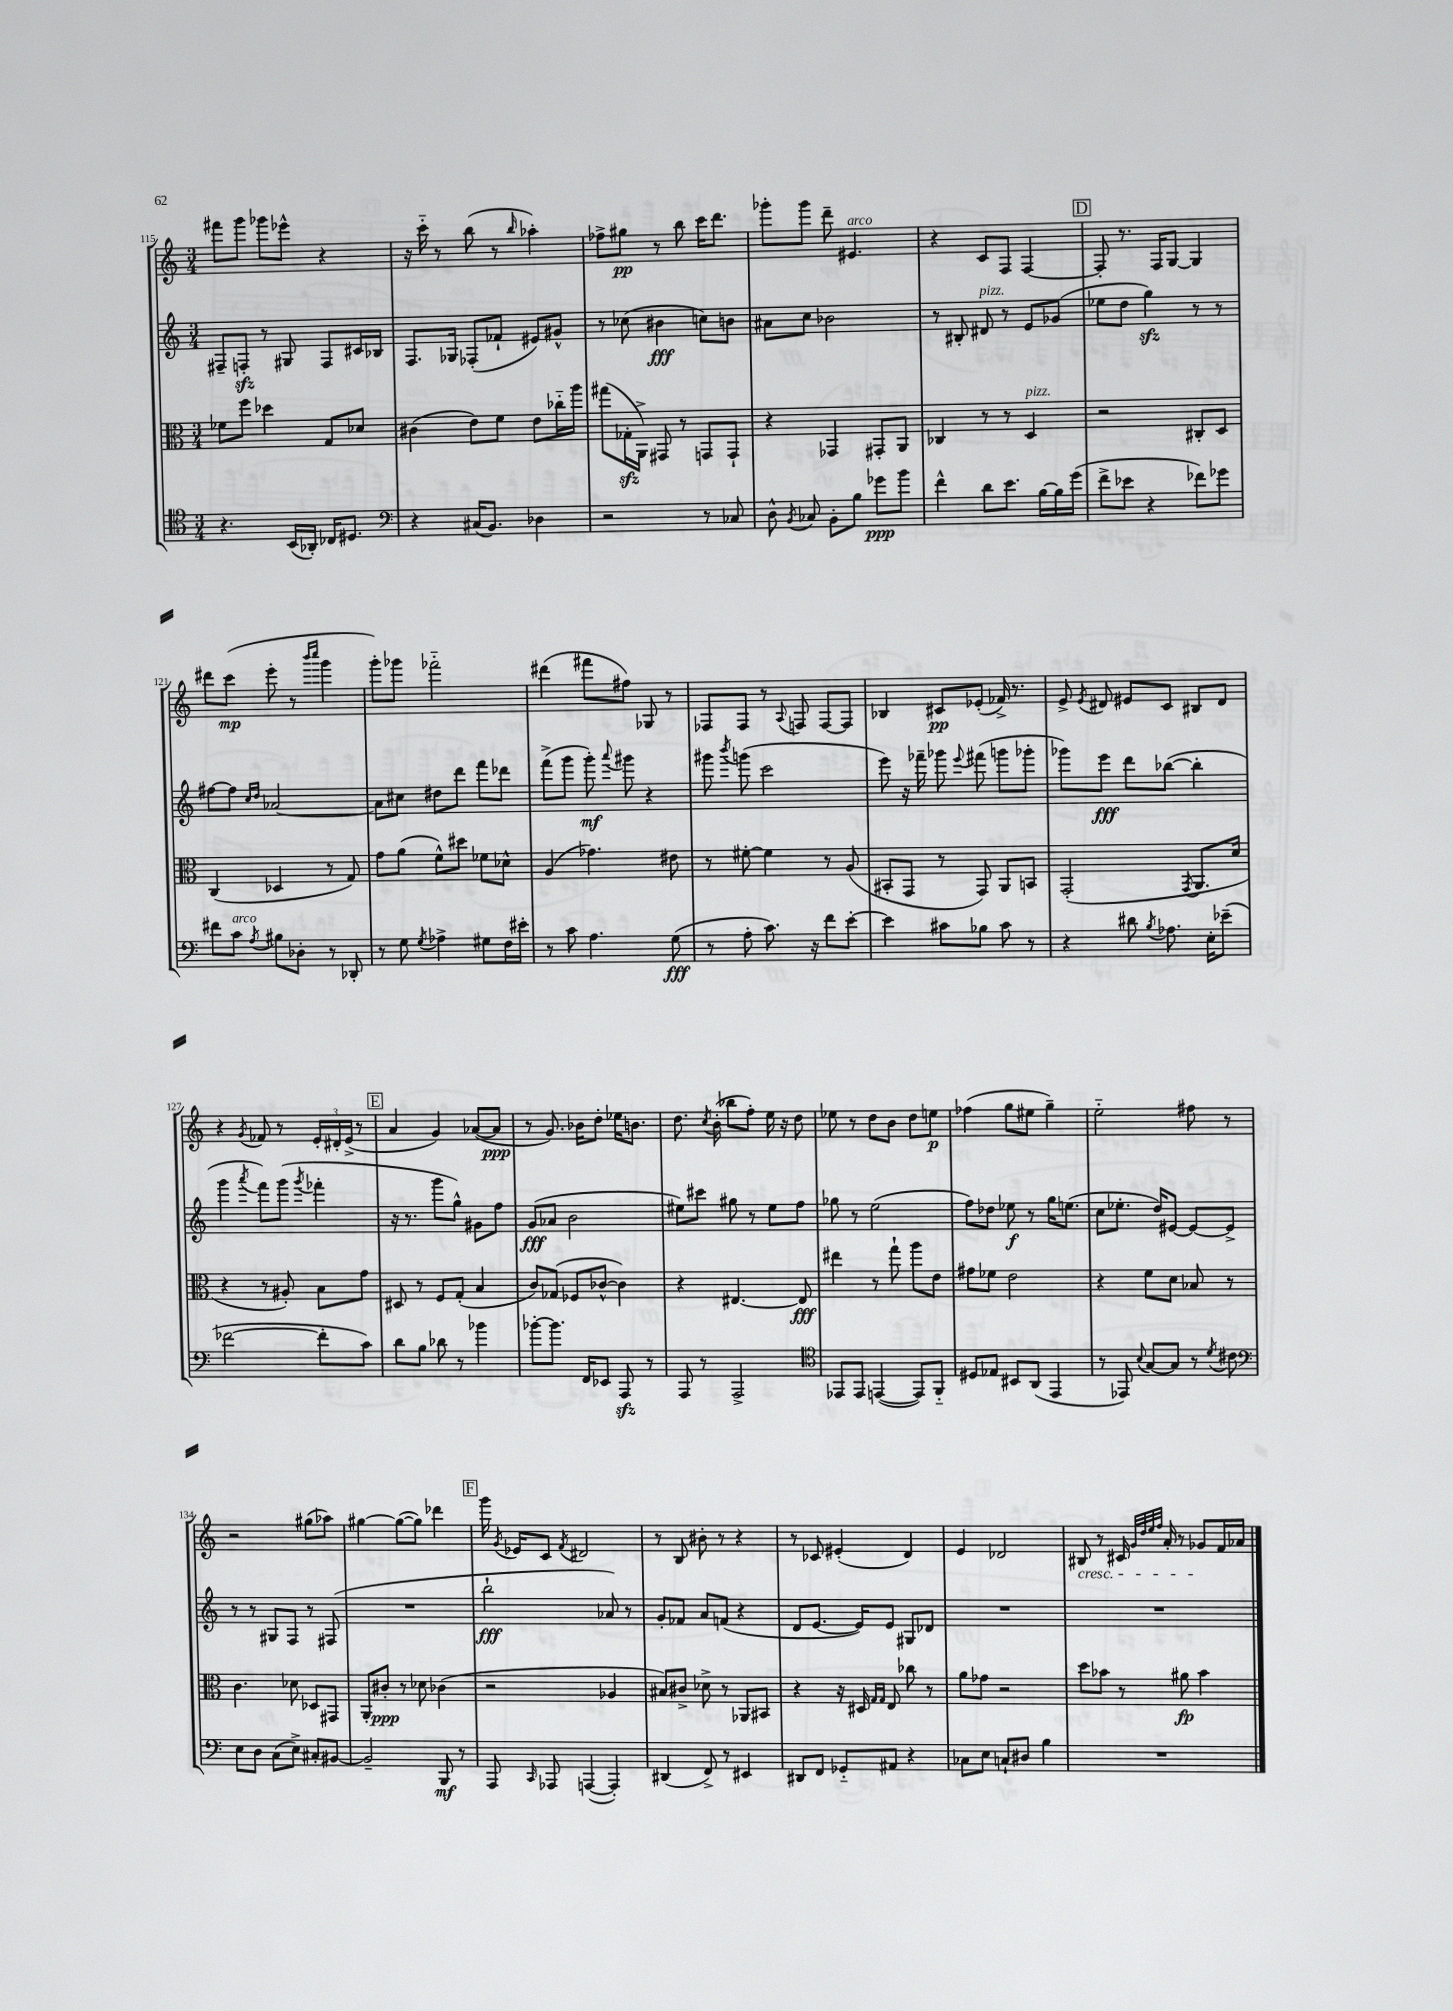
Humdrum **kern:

**kern	**dynam	**kern	**dynam	**kern	**dynam	**kern	**dynam
*part4	*part4	*part3	*part3	*part2	*part2	*part1	*part1
*staff4	*staff4	*staff3	*staff3	*staff2	*staff2	*staff1	*staff1
*clefC4	*	*clefC3	*	*clefG2	*	*clefG2	*
*k[]	*	*k[]	*	*k[]	*	*k[]	*
*M3/4	*	*M3/4	*	*M3/4	*	*M3/4	*
=115	=115	=115	=115	=115	=115	=115	=115
4.r	.	8f-X\L	.	8F#X~/L	.	8fff#X\L	.
.	.	8ff\J	.	8Fnzz'/J	.	8ggg\J	.
.	.	4dd-X\	.	8r	.	8ggg-X\L	.
(16BB/LL	.	.	.	8G#X/	.	8eee-X^^\J	.
16AA-X'/JJ)	.	.	.	.	.	.	.
16C-X/KL	.	8G/L	.	8F/L	.	4r	.
8.D#X/J	.	.	.	.	.	.	.
.	.	8d-X/J	.	16c#X/L	.	.	.
.	.	.	.	16B-X/JJ	.	.	.
=116	=116	=116	=116	=116	=116	=116	=116
*clefF4	*	*	*	*	*	*	*
4r	.	(4c#X\	.	8.F/L	.	16r	.
.	.	.	.	.	.	16ccc\	.
.	.	.	.	.	.	8r	.
.	.	.	.	16G-X/Jk	.	.	.
(16C#X/KL	.	8e\L)	.	(8F-X'/L	.	(8bb\	.
8.BB/J)	.	.	.	.	.	.	.
.	.	8f\J	.	8f-X`/J	.	8r	.
.	.	.	.	.	.	16qqbb/	.
4D-X\	.	8e\L	.	8e#X/L)	.	4aa-X'\)	.
.	.	16cc-X\L	.	8g#X^^/J	.	.	.
.	.	16aa\JJ	.	.	.	.	.
=117	=117	=117	=117	=117	=117	=117	=117
2r	.	(8gg#X\L	.	8r	.	8ff-X^\L	.
.	.	16G-Xzz'\L	.	(8cc-X\	.	8gg#X\J	pp
.	.	16AA^\JJ)	.	.	.	.	.
.	.	8GG#X/	.	4b#X\	fff	8r	.
.	.	8r	.	.	.	8bb\	.
8r	.	8GGn/L	.	8ccn\L)	.	16ccc\KL	.
.	.	.	.	.	.	8.ddd\J	.
8C-X/	.	8GG`/J	.	8bn\J	.	.	.
=118	=118	=118	=118	=118	=118	=118	=118
8D^^\	.	4r	.	8a#X\L	.	8ggg-X'\L	.
8qBB/	.	.	.	.	.	.	.
8C-X/	.	.	.	8cc\J	.	8ggg-\J	.
8BB'\L	.	4GG-X/	.	2b-X\	.	8ddd~\	.
!	!	!	!	!	!	!LO:TX:a:i:t=arco	!
8B\J	.	.	.	.	.	4.e#X/	.
8g-X\L	ppp	8GG#X'/L	.	.	.	.	.
8b\J	.	8AA/J	.	.	.	.	.
=119	=119	=119	=119	=119	=119	=119	=119
4f^^\	.	4C-X/	.	8r	.	4r	.
.	.	.	.	8B#X'/	.	.	.
!	!	!	!	!LO:TX:a:i:t=pizz.	!	!	!
8d\L	.	8r	.	8d#X/	.	8c/L	.
8.e\J	.	8r	.	8r	.	8F/J	.
!	!	!LO:TX:a:i:t=pizz.	!	!	!	!	!
.	.	4D/	.	8e/L	.	[4F/	.
[16B\LL	.	.	.	.	.	.	.
16B\]	.	.	.	(8g-X/J	.	.	.
(16g\JJ	.	.	.	.	.	.	.
!!LO:REH:place=s1:t=D
=120	=120	=120	=120	=120	=120	=120	=120
8f^\L	.	2r	.	8ee-X\L	.	8F'/]	.
8e-X\J	.	.	.	8dd\J	.	8.r	.
4r	.	.	.	4ggzz\)	.	.	.
.	.	.	.	.	.	16F/KL	.
.	.	.	.	.	.	[8G/J	.
8f-X\L)	.	8C#X'/L	.	8r	.	4G/]	.
8g-X\J	.	8D/J	.	8r	.	.	.
!!LO:LB:g=z
=121	=121	=121	=121	=121	=121	=121	=121
8f#X\L	.	(4C/	.	[8ff#X\L	.	8ddd#X\L	.
!LO:TX:a:i:t=arco	!	!	!	!	!	!	!
8c\J	.	.	.	8ff#\J]	.	(8ccc\J	mp
.	.	.	.	16qqcc/LL	.	.	.
8qA/	.	.	.	16qqdd/JJ	.	.	.
8B#X\L	.	4D-X/	.	[2a-X/	.	8eee'\	.
8D-X'\J	.	.	.	.	.	8r	.
.	.	.	.	.	.	16qqbbb/LL	.
.	.	.	.	.	.	16qqcccc/JJ	.
8r	.	8r	.	.	.	4ggg\	.
8DD-X'/	.	8G/)	.	.	.	.	.
=122	=122	=122	=122	=122	=122	=122	=122
8r	.	8g\L	.	8a-\L]	.	8ggg'\L)	.
8G\	.	(8a\J	.	8cc#X\J	.	8ggg-X\J	.
8qG/	.	.	.	.	.	.	.
4A-X^\	.	8f^^\L)	.	8dd#X\L	.	2fff-X\	.
.	.	8dd#X\J	.	8ddd\J	.	.	.
8G#X\L	.	8f-X\L	.	8fff\L	.	.	.
16F\L	.	8d-X^^\J	.	8ddd-X\J	.	.	.
16e#X'\JJ	.	.	.	.	.	.	.
=123	=123	=123	=123	=123	=123	=123	=123
8r	.	(4A/	.	(8fff^\L	.	(4ddd#X\	.
8c\	.	.	.	8ggg\J	.	.	.
4.A\	.	4.g-X\)	.	8ggg'\)	mf	8fff#X\L	.
.	.	.	.	8qqaaa/	.	.	.
.	.	.	.	8ggg#X\	.	8ff#X\J)	.
.	.	.	.	4r	.	8G-X/	.
(8G\	fff	8e#X\	.	.	.	8r	.
=124	=124	=124	=124	=124	=124	=124	=124
8r	.	8r	.	8ggg#X\	.	8F-X/L	.
.	.	.	.	8qbbb/	.	.	.
8A'\	.	[8f#X'\	.	(8gggn\	.	8F-/J	.
8.c\)	.	4f#\]	.	2ccc\	.	8r	.
.	.	.	.	.	.	8qqA/	.
.	.	.	.	.	.	8Fn/	.
16r	.	.	.	.	.	.	.
8f\L	.	8r	.	.	.	[8F/L	.
[8e'\J	.	(8A/	.	.	.	8F/J]	.
=125	=125	=125	=125	=125	=125	=125	=125
4e\]	.	8BB#X'/L	.	8eee\)	.	4B-X/	.
.	.	8GG/J	.	16r	.	.	.
.	.	.	.	16fff-X~\	.	.	.
8c#X\L	.	8r	.	8ggg-X\	.	8c#X/L	pp
.	.	.	.	8qqeee/	.	.	.
8B-X\J	.	8GG/)	.	(8fff#X\	.	(8e-X'/J	.
8c#\	.	8AA/L	.	8gggn\L	.	16f-X^/)	.
.	.	.	.	.	.	8.r	.
8r	.	8BBn/J	.	8ggg-X'\J	.	.	.
=126	=126	=126	=126	=126	=126	=126	=126
4r	.	(2GG'/	.	8ggg-X\L)	.	8e^/	.
.	.	.	.	.	.	8qe/	.
.	.	.	.	8eee\J	fff	8d#X/	.
8d#X\	.	.	.	8ddd\L	.	8e#X/L	.
8qB/	.	.	.	.	.	.	.
8.A-X\	.	.	.	([8bb-X\J	.	8c/J	.
.	.	8qGG/	.	.	.	.	.
.	.	8.AA/L	.	4bb-'\]	.	8B#X/L	.
16E'\KL	.	.	.	.	.	.	.
(8e-X~\J	.	.	.	.	.	8d#/J	.
.	.	16d/Jk	.	.	.	.	.
!!LO:LB:g=z
=127	=127	=127	=127	=127	=127	=127	=127
[2f-X\	.	4r	.	4ggg\	.	4r	.
.	.	.	.	8qaaa/	.	8qg/	.
.	.	8r	.	8fff\L)	.	8f-X/	.
.	.	8A#X'/)	.	(8ggg\J	.	8r	.
.	.	.	.	8qggg/	.	.	.
8f-'\L]	.	8B\L	.	4fff-X'\	.	24e'/LL	.
.	.	.	.	.	.	24d#X'/	.
.	.	.	.	.	.	(24e^/JJ	.
8c\J)	.	8g\J	.	.	.	8r	.
!!LO:REH:place=s1:t=E
=128	=128	=128	=128	=128	=128	=128	=128
8d\L	.	8D#X/	.	16r	.	4a/	.
.	.	.	.	8.r	.	.	.
8B\J	.	8r	.	.	.	.	.
8d-X\	.	8F/L	.	8ggg\L	.	4g/)	.
8r	.	(8G'/J	.	8gg^^\J)	.	.	.
4b-X\	.	4B/	.	8g#X\L	.	([8a-X/L	.
.	.	.	.	8ff\J	.	8a-/J]	ppp
=129	=129	=129	=129	=129	=129	=129	=129
[8b-X'\L	.	8c/L)	.	(8g/L	fff	8r	.
8.b-\J]	.	(8G-X/J	.	8a-X/J	.	8.g/)	.
.	.	8F-X/L	.	2b\	.	.	.
16FF/KL	.	.	.	.	.	16b-X\KL	.
8EE-X/J	.	[8c-X^^/J	.	.	.	8dd'\J	.
8AAAzz/	.	4c-\])	.	.	.	16ee-X\KL	.
.	.	.	.	.	.	8.bn\J	.
8r	.	.	.	.	.	.	.
=130	=130	=130	=130	=130	=130	=130	=130
8AAA/	.	4r	.	8ee#X\L)	.	8.dd\	.
8r	.	.	.	8ccc#X\J	.	.	.
.	.	.	.	.	.	8qcc/	.
.	.	.	.	.	.	(16b'\	.
2AAA^/	.	[4.E#X/	.	8gg#X\	.	8bb-X\L	.
.	.	.	.	8r	.	8ff'\J)	.
.	.	.	.	8ee#\L	.	16ee\	.
.	.	.	.	.	.	16r	.
.	.	8E#/]	fff	8ff\J	.	8dd\	.
=131	=131	=131	=131	=131	=131	=131	=131
*clefC4	*	*	*	*	*	*	*
8EE-X/L	.	4ee#X\	.	8gg-X\	.	8ee-X\	.
8EE-/J	.	.	.	8r	.	8r	.
([4EEn/	.	8r	.	(2ee\	.	8dd\L	.
.	.	8gg`\	.	.	.	8b\J	.
8EE/L])	.	8aa\L	.	.	.	8dd\L	.
8FF/J	.	8e\J	.	.	.	8een\J	p
=132	=132	=132	=132	=132	=132	=132	=132
8D#X/L	.	8g#X\L	.	8ff\L)	.	(4ff-X\	.
8E-X/J	.	8f-X\J	.	8dd-X\J	.	.	.
8BB#X/L	.	2e\	.	8ee-X\	f	8gg\L	.
(8AA/J	.	.	.	8r	.	8ee#X\J	.
4EE/	.	.	.	16gg\KL	.	4gg~\)	.
.	.	.	.	(8.een\J	.	.	.
=133	=133	=133	=133	=133	=133	=133	=133
8r	.	4r	.	8cc\L	.	2ee\	.
8EE-X/)	.	.	.	8.ee-X'\J	.	.	.
8qqB/	.	.	.	.	.	.	.
[8G/L	.	8f\L	.	.	.	.	.
.	.	.	.	16dd/KL)	.	.	.
8G/J]	.	8d\J	.	[8e#X/J	.	.	.
8r	.	8B-X/	.	8e#/L_	.	8ff#X\	.
8qd/	.	.	.	.	.	.	.
8c#X\	.	8r	.	8e#^/J]	.	8r	.
!!LO:LB:g=z
=134	=134	=134	=134	=134	=134	=134	=134
*clefF4	*	*	*	*	*	*	*
8E\L	.	4.c\	.	8r	.	2r	.
8D\J	.	.	.	8r	.	.	.
(8C\L	.	.	.	8G#X/L	.	.	.
8E^\J)	.	8d-X\	.	8F/J	.	.	.
8C#X'/L	.	8D-X/L	.	8r	.	(8gg#X\L	.
[8BB#X/J	.	8GG#X/J	.	(8F#X/	.	8aa-X\J)	.
=135	=135	=135	=135	=135	=135	=135	=135
2BB#~/]	.	8AA'/L	.	2.r	.	[4gg#X\	.
.	.	8c#X'/J	ppp	.	.	.	.
.	.	8r	.	.	.	(8gg#\L_	.
.	.	8d-X\	.	.	.	8gg#\J])	.
8BBB/	mf	(4c-X\	.	.	.	4ddd-X\	.
8r	.	.	.	.	.	.	.
!!LO:REH:place=s1:t=F
=136	=136	=136	=136	=136	=136	=136	=136
8AAA/	.	2r	.	2bb`\	fff	16ggg\	.
.	.	.	.	.	.	8qg/	.
.	.	.	.	.	.	16e-X/KL	.
16qqCC/	.	.	.	.	.	.	.
8AAA-X/	.	.	.	.	.	8c/J	.
.	.	.	.	.	.	8qf/	.
([4AAAn/	.	.	.	.	.	2d#X/	.
4AAA'/])	.	4A-X/	.	8a-X/)	.	.	.
.	.	.	.	8r	.	.	.
=137	=137	=137	=137	=137	=137	=137	=137
(4DD#X/	.	8B#X/L)	.	8g'/L	.	8r	.
.	.	8c#X^/J	.	8f-X/J	.	8B/	.
8FF^/)	.	8d-X^\	.	8a/L	.	8b#X'\	.
8r	.	8r	.	(8fn/J	.	8r	.
4EE#X/	.	8AA-X/L	.	4r	.	4r	.
.	.	8BB#X/J	.	.	.	.	.
=138	=138	=138	=138	=138	=138	=138	=138
8DD#X/L	.	4r	.	8d/L	.	8r	.
8FF/J	.	.	.	[8.e/J	.	8c-X/	.
8GG-X/L	.	16r	.	.	.	(4e#X'/	.
.	.	16D#X/	.	16e/KL])	.	.	.
.	.	16qqG/LL	.	.	.	.	.
.	.	16qqG/JJ	.	.	.	.	.
8AA#X/J	.	8E/	.	8e/J	.	.	.
4r	.	8cc-X\	.	8G#X/L	.	4d/)	.
.	.	8r	.	8d-X/J	.	.	.
=139	=139	=139	=139	=139	=139	=139	=139
8C-X\L	.	8a\L	.	2.r	.	4e/	.
8E\J	.	8g-X\J	.	.	.	.	.
8Cn`/L	.	2r	.	.	.	2d-X/	.
8D#X/J	.	.	.	.	.	.	.
4B\	.	.	.	.	.	.	.
=140	=140	=140	=140	=140	=140	=140	=140
!	!	!	!	!	!	!LO:TX:b:i:t=cresc.	!
2.r	.	8dd\L	.	2.r	.	8B#X/	.
.	.	8b-X\J	.	.	.	8r	.
.	.	8r	.	.	.	16c#X/	.
.	.	.	.	.	.	32qqg/LLL	.
.	.	.	.	.	.	32qqdd/	.
.	.	.	.	.	.	32qqee/	.
.	.	.	.	.	.	32qqff/JJJ	.
.	.	.	.	.	.	16a'/	.
.	.	8a#X\	fp	.	.	8r	.
.	.	4b-\	.	.	.	8g-X/L	.
.	.	.	.	.	.	16f/L	.
.	.	.	.	.	.	16a-X/JJ	.
==	==	==	==	==	==	==	==
*-	*-	*-	*-	*-	*-	*-	*-
